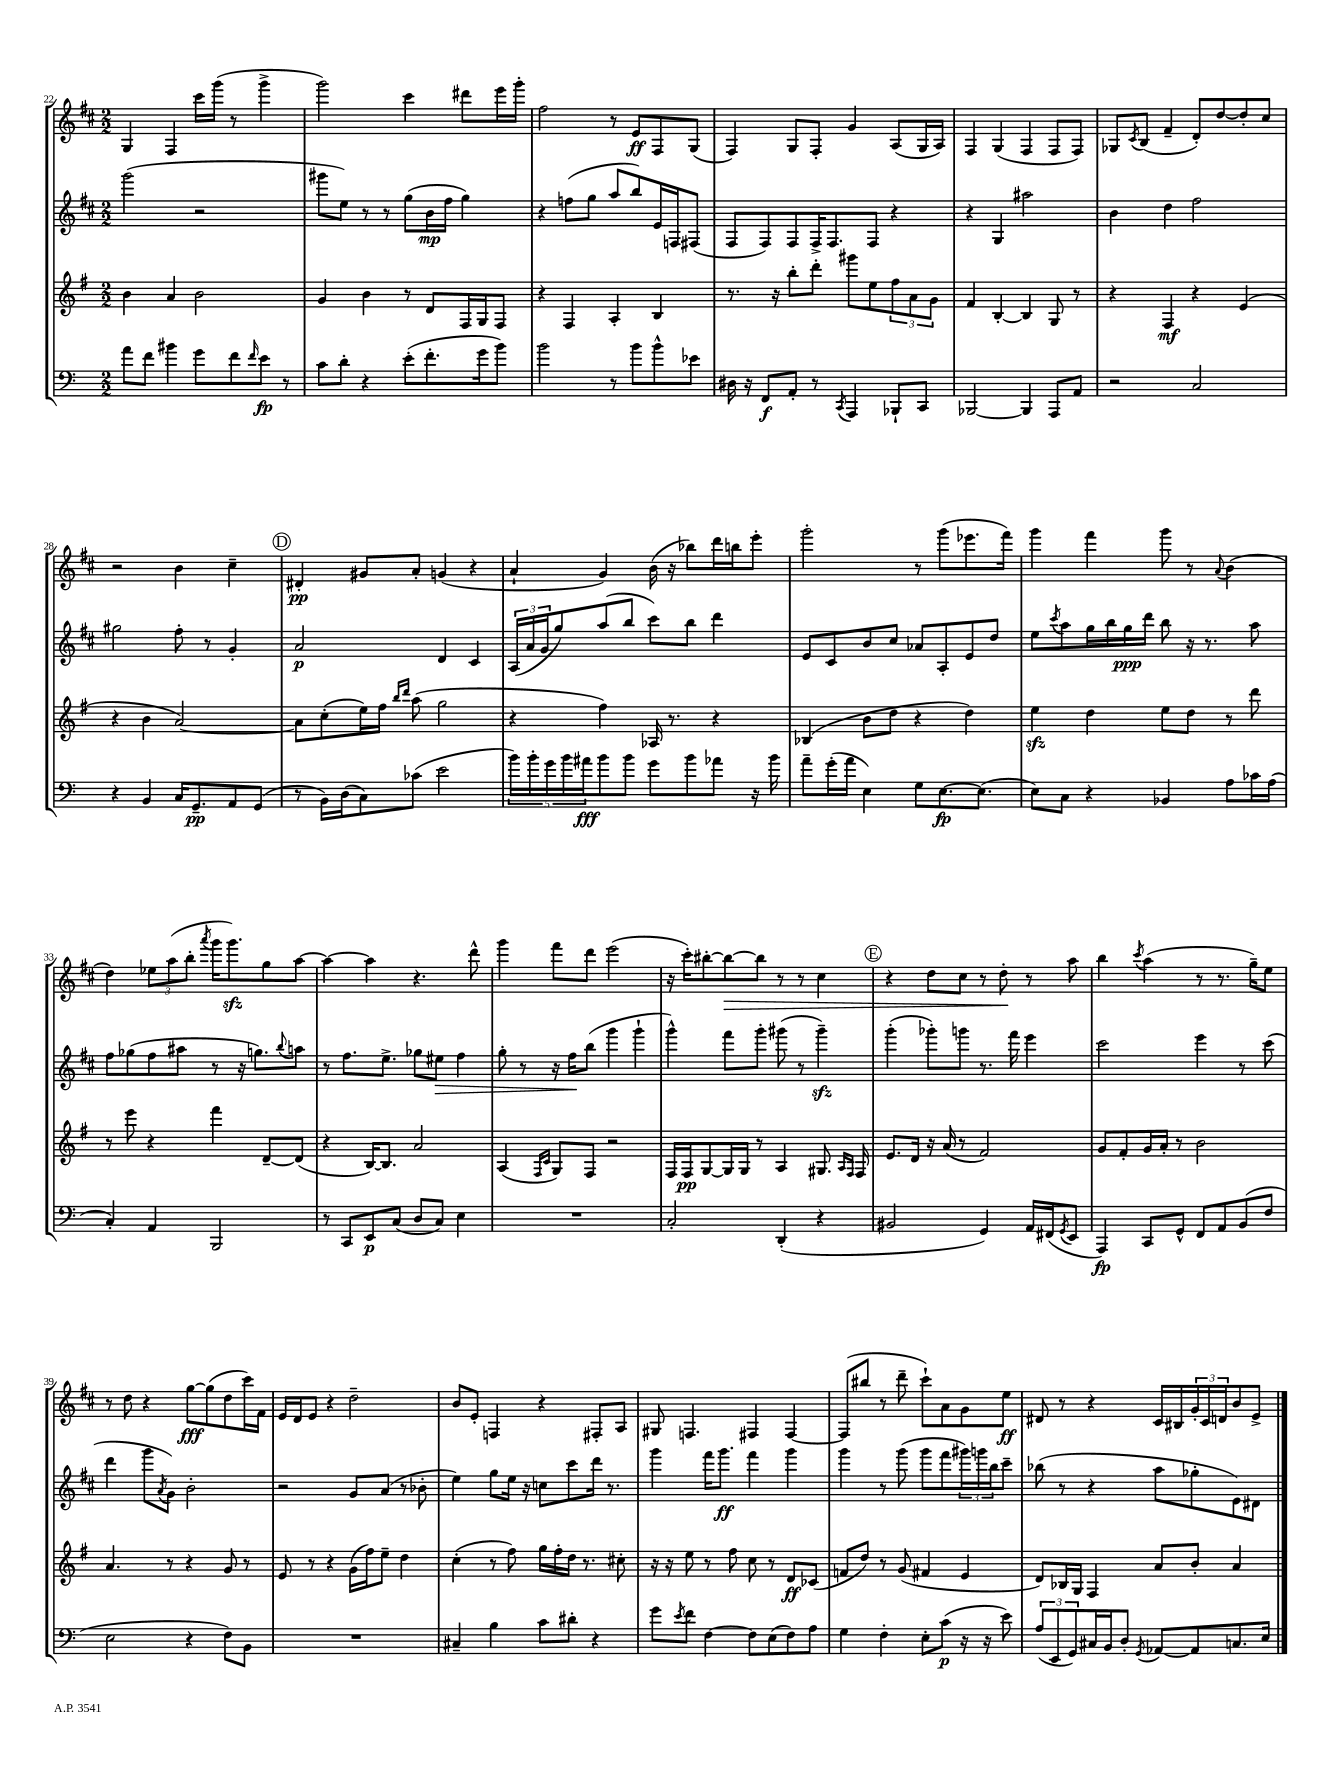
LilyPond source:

<<
\new StaffGroup <<
\new Staff = "s0" {
    \clef treble \key d \major \numericTimeSignature \time 2/2
    g4 fis4 cis'''16 g'''16( r8 g'''4-> |
    g'''2) cis'''4 dis'''8 e'''16 g'''16-. |
    fis''2 r8 e'8\ff fis8 g8( |
    fis4) g8 fis8-. g'4 a8( g16 a16) |
    fis4 g4( fis4 fis8 fis8) |
    ges8 \acciaccatura { cis'8 } b8( fis'4-- d'8-.) d''8~ d''8-. cis''8 |
    r2 b'4 cis''4-- |
    \mark \markup { \circle "D" } dis'4-.\pp gis'8 a'8-. g'4( r4 |
    a'4-! g'4) b'16( r16 bes''8) d'''16 b''16 e'''8-. |
    g'''2-. r8 g'''8( ees'''8. fis'''16) |
    g'''4 fis'''4 g'''8 r8 \appoggiatura { a'8 } b'4( |
    d''4) \tuplet 3/2 { ees''8 a''8( b''8-. } \acciaccatura { a'''8 } g'''16 g'''8.\sfz) g''8 a''8~ |
    a''4~ a''4 r4. d'''8-^ |
    g'''4 fis'''8 d'''8 e'''2( |
    r16 cis'''16-.) bis''8~-. bis''8~\> bis''8 r8 r8 cis''4 |
    \mark \markup { \circle "E" } r4 d''8 cis''8 r8 d''8-.\! r8 a''8 |
    b''4 \acciaccatura { cis'''8 } a''4( r8 r8. g''16--) e''8 |
    r8 d''8 r4 g''8~\fff g''8( d''8 cis'''16) fis'16 |
    e'16 d'16 e'8 r4 d''2-- |
    b'8 e'8-. f4 r4 fis8-. a8 |
    gis8 f4. fis4 fis4~ |
    fis8( bis''8 r8 d'''8-- cis'''8-!) a'8 g'8 e''8\ff |
    dis'8 r8 r4 cis'16 bis16 \tuplet 3/2 { g'16-. cis'16 d'16 } b'8 e'8-> \bar "|." |
}
\new Staff = "s1" {
    \clef treble \key d \major \numericTimeSignature \time 2/2
    g'''2( r2 |
    gis'''8 e''8) r8 r8 g''8( b'16\mp fis''16 g''4) |
    r4 f''8( g''8 a''8 b''8) e'16 f16 fis8( |
    fis8 fis8) fis8 fis16-> fis8. fis8 r4 |
    r4 g4 ais''2 |
    b'4 d''4 fis''2 |
    gis''2 fis''8-. r8 g'4-. |
    \mark \markup { \circle "D" } a'2\p d'4 cis'4 |
    \tuplet 3/2 { a16( a'16 g'16 } g''8) a''8( b''8 cis'''8) b''8 d'''4 |
    e'8 cis'8 b'8 cis''8 aes'8 a8-. e'8 d''8 |
    e''8 \acciaccatura { cis'''8 } a''8 g''16 b''16 g''16\ppp d'''16 b''8 r16 r8. a''8 |
    fis''8 ges''8( fis''8 ais''8 r8 r16 g''8.) \appoggiatura { b''8 } a''8 |
    r8 fis''8. e''8.-> ges''8 eis''8\> fis''4 |
    g''8-. r8 r16 fis''16\! b''8( g'''4 g'''4-! |
    g'''4-^) fis'''8 g'''8-. gis'''8( r8 gis'''4--\sfz) |
    \mark \markup { \circle "E" } g'''4-.( ges'''8-.) g'''8 r8. fis'''16 e'''4 |
    cis'''2 e'''4 r8 cis'''8( |
    d'''4 g'''8 \acciaccatura { a'8 } g'8) b'2-. |
    r2 g'8 a'8( r8 bes'8-. |
    e''4) g''8 e''16 r16 c''8 cis'''8 d'''16 r8. |
    g'''4 fis'''16 g'''8.\ff fis'''4 g'''4 |
    g'''4 r8 g'''8( g'''8 fis'''8 \tuplet 3/2 { gis'''16) g'''16 b''16 } cis'''8-- |
    bes''8( r8 r4 a''8 ges''8-. e'8) dis'8 \bar "|." |
}
\new Staff = "s2" {
    \clef treble \key g \major \numericTimeSignature \time 2/2
    b'4 a'4 b'2 |
    g'4 b'4 r8 d'8 fis16 g16 fis8 |
    r4 fis4 a4-. b4 |
    r8. r16 b''8-. d'''8-. gis'''8 e''8 \tuplet 3/2 { fis''8 a'8 g'8 } |
    fis'4 b4~-. b4 g8 r8 |
    r4 fis4\mf r4 e'4( |
    r4 b'4 a'2~) |
    \mark \markup { \circle "D" } a'8 c''8-.( e''16) fis''16 \grace { b''16 d'''16 } a''8( g''2 |
    r4 fis''4) aes16 r8. r4 |
    bes4( b'8 d''8 r4 d''4) |
    e''4\sfz d''4 e''8 d''8 r8 d'''8 |
    r8 e'''8 r4 fis'''4 d'8~-- d'8( |
    r4 b16~) b8. a'2 |
    a4( \grace { fis16 c'16 } g8) fis8 r2 |
    fis16 fis16\pp g8~ g16 g16 r8 a4 gis8. \grace { a16 fis16 } fis16 |
    \mark \markup { \circle "E" } e'8. d'16 r16 a'16( r8 fis'2) |
    g'8 fis'8-. g'16 a'16-. r8 b'2 |
    a'4. r8 r4 g'8 r8 |
    e'8 r8 r4 g'16( fis''16) e''8-- d''4 |
    c''4-.( r8 fis''8) g''16 fis''16-. d''16 r8. cis''8-. |
    r16 r16 e''8 r8 fis''8 c''8 r8 d'8\ff ces'8( |
    f'8 d''8) r8 g'8( fis'4 e'4 |
    d'8) bes16 g16 fis4 a'8 b'8-. a'4 \bar "|." |
}
\new Staff = "s3" {
    \clef bass \key c \major \numericTimeSignature \time 2/2
    a'8 f'8 bis'4 g'8 f'8 \grace { f'16 } e'8\fp r8 |
    c'8 d'8-. r4 e'8-.( f'8.-. g'16 b'8) |
    b'2 r8 b'8 b'8-^ ees'8 |
    dis16 r16 f,8\f a,8-. r8 \acciaccatura { c,8 } a,,4 bes,,8-! c,8 |
    bes,,2~ bes,,4 a,,8 a,8 |
    r2 c2 |
    r4 b,4 c16 g,8.--\pp a,8 g,8( |
    \mark \markup { \circle "D" } r8 b,16) d16( c8) ces'8( e'2 |
    \tuplet 5/4 { b'16) b'16-. g'16 b'16 ais'16\fff } b'8 b'8 g'8 b'8 aes'8 r16 b'16 |
    a'8-- g'16-.( a'16 e4) g8 e8.~\fp e8.( |
    e8) c8 r4 bes,4 a8 ces'16 a16( |
    c4-.) a,4 b,,2 |
    r8 c,8 e,8\p c8( d8 c8) e4 |
    R1 |
    c2-. d,4-.( r4 |
    \mark \markup { \circle "E" } bis,2 g,4) a,16 fis,16( \acciaccatura { g,8 } e,8 |
    a,,4\fp) c,8 g,8-^ f,8 a,8 b,8( f8 |
    e2 r4 f8) b,8 |
    R1 |
    cis4-- b4 c'8 dis'8-. r4 |
    g'8 \acciaccatura { e'8 } f'8 f4~ f8 e8( f8) a8 |
    g4 f4-. e8-. c'8\p( r16 r16 e'8) |
    \tuplet 3/2 { a8( e,8 g,8) } cis16 b,16 d8-. \acciaccatura { g,8 } aes,8~ aes,8 c8. e16 \bar "|." |
}
>>
>>
\layout { \context { \Score currentBarNumber = #22 } }
